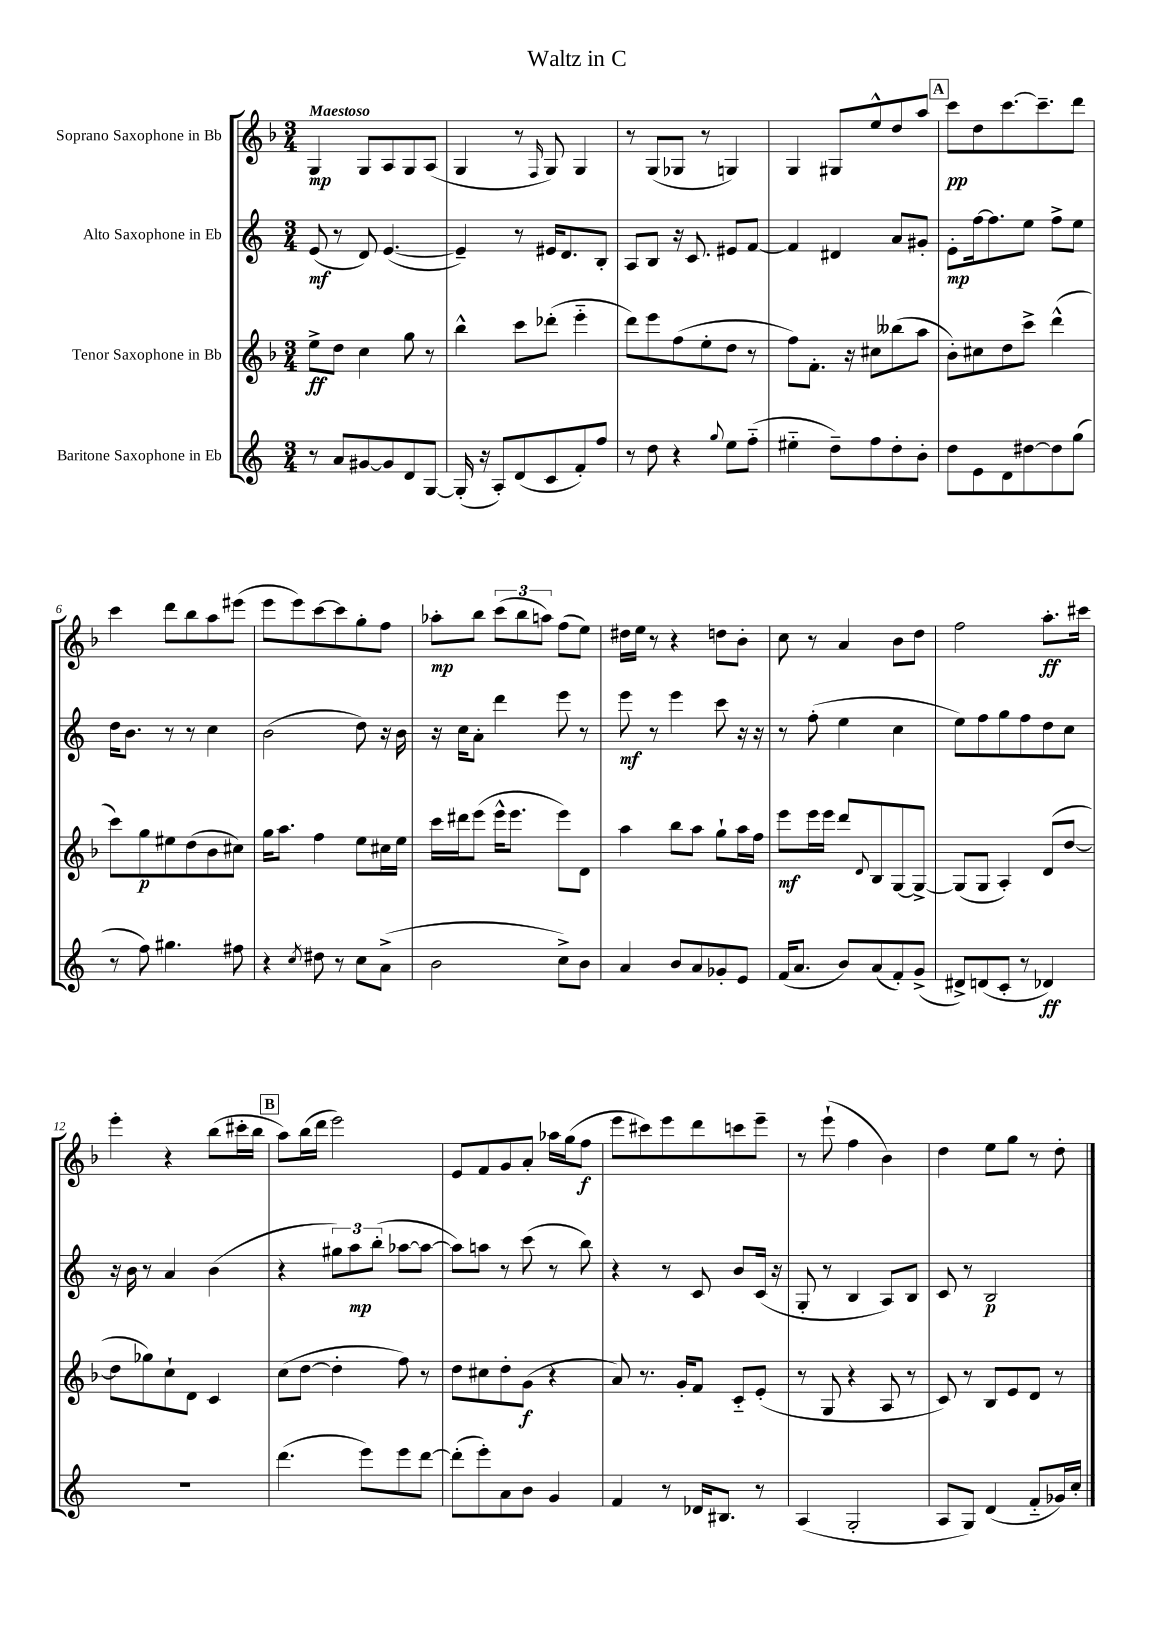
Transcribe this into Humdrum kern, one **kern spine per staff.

**kern	**dynam	**kern	**dynam	**kern	**dynam	**kern	**dynam
*part4	*part4	*part3	*part3	*part2	*part2	*part1	*part1
*staff4	*staff4	*staff3	*staff3	*staff2	*staff2	*staff1	*staff1
*I"Baritone Saxophone in Eb	*	*I"Tenor Saxophone in Bb	*	*I"Alto Saxophone in Eb	*	*I"Soprano Saxophone in Bb	*
*clefG2	*	*clefG2	*	*clefG2	*	*clefG2	*
*k[]	*	*k[b-]	*	*k[]	*	*k[b-]	*
*M3/4	*	*M3/4	*	*M3/4	*	*M3/4	*
=1	=1	=1	=1	=1	=1	=1	=1
!	!	!	!	!	!	!LO:TX:a:B:t=Maestoso	!
8r	.	8ee^\L	ff	(8e/	mf	4G/	mp
8a/L	.	8dd\J	.	8r	.	.	.
[8g#X/	.	4cc\	.	8d/)	.	8G/L	.
8g#/]	.	.	.	([4.e/	.	8A/	.
8d/	.	8gg\	.	.	.	8G/	.
[8G/J	.	8r	.	.	.	(8A/J	.
=2	=2	=2	=2	=2	=2	=2	=2
(16G'/]	.	4bb-^^\	.	4e~/])	.	4G/	.
16r	.	.	.	.	.	.	.
8A'/L)	.	.	.	.	.	.	.
(8d/	.	8ccc\L	.	8r	.	8r	.
.	.	.	.	.	.	16qqF/	.
8c/	.	(8ddd-X'\J	.	16e#X/KL	.	8G/)	.
.	.	.	.	8.d/	.	.	.
8f'/)	.	4eee\	.	.	.	4G/	.
8ff/J	.	.	.	8B'/J	.	.	.
=3	=3	=3	=3	=3	=3	=3	=3
8r	.	8ddd\L)	.	8A/L	.	8r	.
8dd\	.	8eee\	.	8B/J	.	(8G/L	.
4r	.	(8ff\	.	16r	.	8G-X/J	.
.	.	.	.	8.c/	.	.	.
.	.	8ee'\	.	.	.	8r	.
8qqgg/	.	.	.	.	.	.	.
8ee\L	.	8dd\J	.	8e#X/L	.	4Gn/)	.
(8ff\J	.	8r	.	[8f/J	.	.	.
=4	=4	=4	=4	=4	=4	=4	=4
4ee#X\	.	8ff\L)	.	4f/]	.	4G/	.
.	.	8.f'\J	.	.	.	.	.
8dd~\L)	.	.	.	4d#X/	.	8G#X/L	.
.	.	16r	.	.	.	.	.
8ff\	.	8cc#X\L	.	.	.	8ee^^/	.
8dd'\	.	(8bb--X\	.	8a/L	.	8dd/	.
8b'\J	.	8aa\J	.	8g#X'/J	.	8aa/J	.
!!LO:REH:place=s1:t=A
=5	=5	=5	=5	=5	=5	=5	=5
8dd\L	.	8b-'\L)	.	8e'\L	mp	8ccc\L	pp
8e\	.	8cc#X\	.	[16ff\k	.	8dd\	.
.	.	.	.	8.ff\]	.	.	.
8d\	.	8dd\	.	.	.	[8.ccc\	.
[8dd#X\	.	8ccc^\J	.	8ee\J	.	.	.
.	.	.	.	.	.	8.ccc~\]	.
8dd#\]	.	(4ddd^^\	.	8ff^\L	.	.	.
(8gg\J	.	.	.	8ee\J	.	8ddd\J	.
!!LO:LB:g=z
=6	=6	=6	=6	=6	=6	=6	=6
8r	.	8ccc\L)	.	16dd\KL	.	4ccc\	.
.	.	.	.	8.b\J	.	.	.
8ff\)	.	8gg\	p	.	.	.	.
4.gg#X\	.	8ee#X\	.	8r	.	8ddd\L	.
.	.	(8dd\	.	8r	.	8bb-\	.
.	.	8b-\	.	4cc\	.	8aa\	.
8ff#X\	.	8cc#X\J)	.	.	.	(8eee#X\J	.
=7	=7	=7	=7	=7	=7	=7	=7
4r	.	16gg\KL	.	(2b\	.	8eee\L	.
.	.	8.aa\J	.	.	.	.	.
.	.	.	.	.	.	8eee\)	.
8qcc/	.	.	.	.	.	.	.
8dd#X\	.	4ff\	.	.	.	[8ccc\	.
8r	.	.	.	.	.	8ccc\]	.
8cc\L	.	8ee\L	.	8dd\)	.	8gg'\	.
(8a^\J	.	16cc#X\L	.	16r	.	8ff\J	.
.	.	16ee\JJ	.	16b\	.	.	.
=8	=8	=8	=8	=8	=8	=8	=8
2b\	.	16ccc\LL	.	16r	.	8aa-X'\L	mp
.	.	16ddd#X\J	.	16cc\KL	.	.	.
.	.	(8eee\J	.	8a'\J	.	8bb-\J	.
.	.	16eee^^\KL	.	4ddd\	.	(12ccc\L	.
.	.	8.eee\J	.	.	.	.	.
.	.	.	.	.	.	12bb-\	.
.	.	.	.	.	.	12aan\J)	.
8cc^\L)	.	8eee\L)	.	8eee\	.	(8ff\L	.
8b\J	.	8d\J	.	8r	.	8ee\J)	.
=9	=9	=9	=9	=9	=9	=9	=9
4a/	.	4aa\	.	8eee\	mf	16dd#X\LL	.
.	.	.	.	.	.	16ee\JJ	.
.	.	.	.	8r	.	8r	.
8b/L	.	8bb-\L	.	4eee\	.	4r	.
8a/	.	8aa\J	.	.	.	.	.
8g-X'/	.	8gg`\L	.	8ccc\	.	8ddn\L	.
8e/J	.	16aa\L	.	16r	.	8b-'\J	.
.	.	16ff\JJ	.	16r	.	.	.
=10	=10	=10	=10	=10	=10	=10	=10
(16f/KL	.	8eee\L	mf	8r	.	8cc\	.
8.a/J	.	.	.	.	.	.	.
.	.	16eee\L	.	(8ff'\	.	8r	.
.	.	16eee\JJ	.	.	.	.	.
8b/L)	.	8ddd/L	.	4ee\	.	4a/	.
.	.	8qqd/	.	.	.	.	.
(8a/	.	8B-/	.	.	.	.	.
8f'/)	.	[8G/	.	4cc\	.	8b-\L	.
(8g^/J	.	8G^/J_	.	.	.	8dd\J	.
=11	=11	=11	=11	=11	=11	=11	=11
8d#X^/L)	.	(8G/L]	.	8ee\L)	.	2ff\	.
(8dn/	.	8G/J	.	8ff\	.	.	.
8c'/J	.	4A'/)	.	8gg\	.	.	.
8r	.	.	.	8ff\	.	.	.
4d-X/)	ff	(8d/L	.	8dd\	.	8.aa'\L	ff
.	.	[8dd/J	.	8cc\J	.	.	.
.	.	.	.	.	.	16ccc#X\Jk	.
!!LO:LB:g=z
=12	=12	=12	=12	=12	=12	=12	=12
2.r	.	8dd\L]	.	16r	.	4eee'\	.
.	.	.	.	16b\	.	.	.
.	.	8gg-X\)	.	8r	.	.	.
.	.	8cc`\	.	4a/	.	4r	.
.	.	8d\J	.	.	.	.	.
.	.	4c/	.	(4b\	.	(8bb-\L	.
.	.	.	.	.	.	16ccc#X'\L	.
.	.	.	.	.	.	16bb-\JJ	.
!!LO:REH:place=s1:t=B
=13	=13	=13	=13	=13	=13	=13	=13
(4.ddd\	.	(8cc\L	.	4r	.	8aa\L)	.
.	.	[8dd\J	.	.	.	(16bb-\L	.
.	.	.	.	.	.	16ddd\JJ	.
.	.	4dd'\]	.	12gg#X\L)	.	2eee\)	.
.	.	.	.	12aa\	mp	.	.
8eee\L)	.	.	.	.	.	.	.
.	.	.	.	(12bb'\J	.	.	.
8eee\	.	8ff\)	.	[8aa-X\L	.	.	.
[8ddd\J	.	8r	.	8aa-\J_	.	.	.
=14	=14	=14	=14	=14	=14	=14	=14
(8ddd'\L]	.	8dd\L	.	8aa-\L])	.	8e/L	.
8eee'\)	.	8cc#X\	.	8aan\J	.	8f/	.
8a\	.	8dd'\	.	8r	.	8g/	.
8b\J	.	(8g\J	f	(8ccc\	.	8a'/J	.
4g/	.	4r	.	8r	.	16aa-X\LL	.
.	.	.	.	.	.	(16gg\J	.
.	.	.	.	8bb\)	.	8ff\J	f
=15	=15	=15	=15	=15	=15	=15	=15
4f/	.	8a/)	.	4r	.	8eee\L	.
.	.	8.r	.	.	.	8ccc#X\)	.
8r	.	.	.	8r	.	8eee\	.
.	.	16g'/KL	.	.	.	.	.
16d-X/KL	.	8f/J	.	8c/	.	8ddd\	.
8.B#X/J	.	.	.	.	.	.	.
.	.	8c/L	.	8b/L	.	8cccn\	.
8r	.	(8e'/J	.	(16c/Jk	.	8eee~\J	.
.	.	.	.	16r	.	.	.
=16	=16	=16	=16	=16	=16	=16	=16
(4A/	.	8r	.	8G'/	.	8r	.
.	.	8G/	.	8r	.	(8eee`\	.
2G'/	.	4r	.	4B/	.	4ff\	.
.	.	8A/	.	8A/L)	.	4b-\)	.
.	.	8r	.	8B/J	.	.	.
=17	=17	=17	=17	=17	=17	=17	=17
8A/L	.	8c/)	.	8c/	.	4dd\	.
8G/J)	.	8r	.	8r	.	.	.
(4d/	.	8B-/L	.	2B/	p	8ee\L	.
.	.	8e/	.	.	.	8gg\J	.
8f/L	.	8d/J	.	.	.	8r	.
16g-X/L)	.	8r	.	.	.	8dd'\	.
16cc'/JJ	.	.	.	.	.	.	.
==	==	==	==	==	==	==	==
*-	*-	*-	*-	*-	*-	*-	*-
